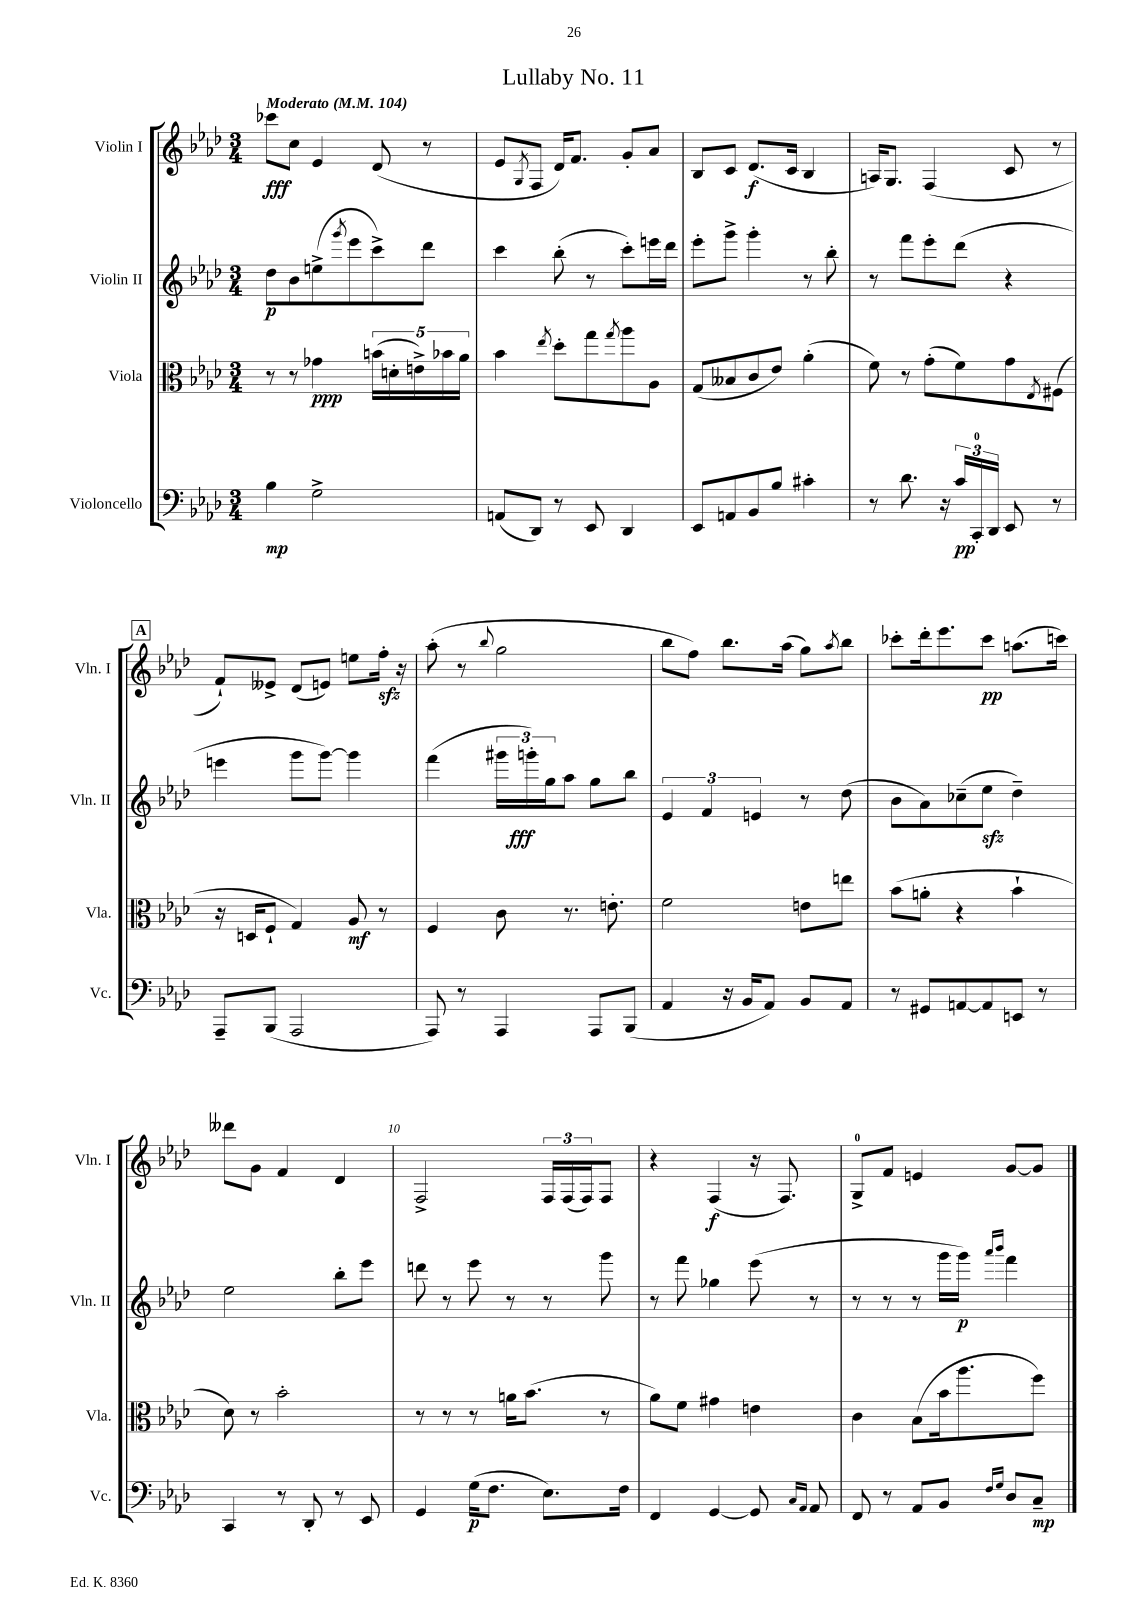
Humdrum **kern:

**kern	**kern	**kern	**kern
*staff4	*staff3	*staff2	*staff1
*clefF4	*clefC3	*clefG2	*clefG2
*k[b-e-a-d-]	*k[b-e-a-d-]	*k[b-e-a-d-]	*k[b-e-a-d-]
*M3/4	*M3/4	*M3/4	*M3/4
*MM104	*MM104	*MM104	*MM104
4B-	8r	8dd-	8ccc-
.	8r	8b-	8cc
2G^	4g-	(8ee^	4e-
.	.	8qggg	.
.	.	8eee-	.
.	(20b	8ccc^)	(8d-
.	20d'	.	.
.	20e^)	.	.
.	.	8ddd-	8r
.	20b-	.	.
.	20a-	.	.
=	=	=	=
(8AA	4b-	4ccc	8e-
.	.	.	8qG
8DD-)	.	.	8F
.	8qee-	.	.
8r	8dd-'	(8bb-'	16d-)
.	.	.	8.f
8EE-	8gg	8r	.
.	8qgg	.	.
4DD-	8aa-	8ccc')	8g'
.	8A-	16eee	8a-
.	.	16ddd-	.
=	=	=	=
8EE-	(8G	8eee-'	8B-
8AA	8B--	8ggg^	8c
8BB-	8c	4ggg'	(8.d-
8B-	8e-)	.	.
.	.	.	16c
4c#'	(4a-'	8r	4B-
.	.	8bb-'	.
=	=	=	=
8r	8f)	8r	16A)
.	.	.	8.G
8.d-	8r	8fff	.
.	(8g'	8eee-'	(4F
16r	.	.	.
24c	8f)	(8ddd-	.
24CC'	.	.	.
24DD-	.	.	.
8EE-	8g	4r	8c
.	8qE-	.	.
8r	(8F#	.	8r
=	=	=	=
8AAA-~	16r	4eee	8f`)
.	16D	.	.
(8BBB-	8F`	.	8e--^
2AAA-	4G)	8ggg	(8d-
.	.	[8ggg)	8e)
.	8A-	4ggg]	8ee
.	8r	.	16ff'
.	.	.	16r
=	=	=	=
8AAA-)	4F	(4fff	(8aa-'
8r	.	.	8r
.	.	.	8qqbb-
4AAA-	8c	24ggg#	2gg
.	.	24ggg')	.
.	.	24gg	.
.	8.r	8aa-	.
8AAA-	.	8gg	.
.	8.e'	.	.
(8BBB-	.	8bb-	.
=	=	=	=
4AA-	2f	6e-	8bb-
.	.	.	8ff)
.	.	6f	.
16r	.	.	8.bb-
16BB-	.	.	.
.	.	6e	.
8AA-)	.	.	.
.	.	.	(16aa-
8BB-	8e	8r	8gg)
.	.	.	8qaa-
8AA-	8ee	(8dd-	8bb-
=	=	=	=
8r	(8b-	8b-	8ccc-'
8GG#	8a'	8a-)	16ddd-'
.	.	.	8.eee-
[8AA	4r	(8cc-~	.
8AA]	.	8ee-	8ccc-
8EE	4b-`	4dd-~)	(8.aa
8r	.	.	.
.	.	.	16ccc)
=	=	=	=
4CC	8d-)	2ee-	8ddd--
.	8r	.	8g
8r	2b-'	.	4f
8DD-'	.	.	.
8r	.	8bb-'	4d-
8EE-	.	8eee-	.
=	=	=	=
4GG	8r	8ddd	2F^
.	8r	8r	.
(16G	8r	8eee-	.
8.F	.	.	.
.	16a	8r	.
.	(8.b-	.	.
8.E-)	.	8r	24F
.	.	.	(24F
.	.	.	24F)
.	8r	8ggg	8F
16F	.	.	.
=	=	=	=
4FF	8a-)	8r	4r
.	8f	8fff	.
[4GG	4g#	4gg-	(4F
8GG]	4e	(8eee-	16r
.	.	.	8.F)
16qqC	.	.	.
16qqAA-	.	.	.
8AA-	.	8r	.
=	=	=	=
8FF	4c	8r	8G^
8r	.	8r	8f
8AA-	(8B-	8r	4e
8BB-	16b-	16ggg	.
.	8.aa-	16ggg)	.
16qqF	.	16qqaaa-	.
16qqG	.	16qqbbb-	.
8D-	.	4fff	[8g
8C~	8ff)	.	8g]
==	==	==	==
*-	*-	*-	*-
